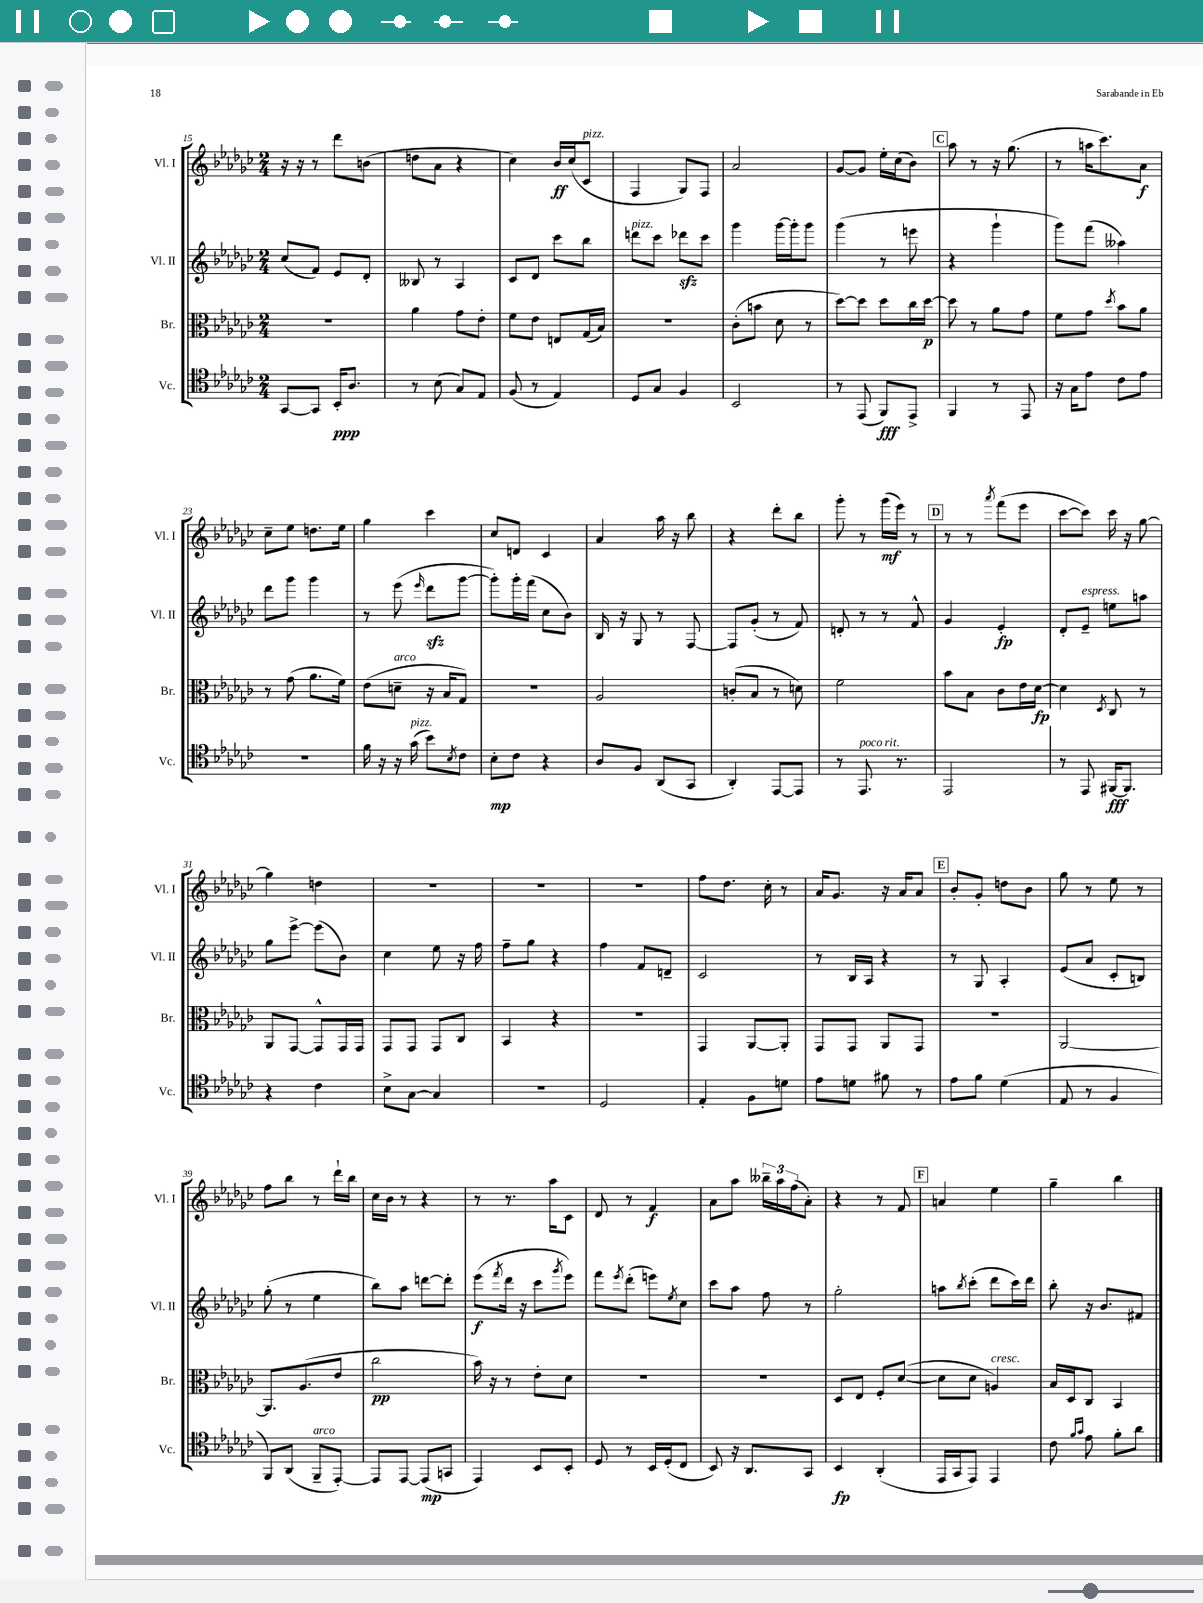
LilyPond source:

<<
\new StaffGroup <<
\new Staff = "s0" \with { instrumentName = "Vl. I" shortInstrumentName = "Vl. I" } {
    \clef treble \key ges \major \numericTimeSignature \time 2/4
    r16 r16 r8 des'''8 b'8( |
    d''8 aes'8 r4 |
    ces''4) bes'16\ff ces''16( ces'8^\markup { \italic "pizz." } |
    f4 ges8) f8 |
    aes'2 |
    ges'8~ ges'8 ees''16-. ces''16( bes'8) |
    \mark \markup { \box "C" } aes''8 r8 r16 ges''8.( |
    r8 a''16 ces'''8.) aes'8\f |
    ces''8-- ees''8 d''8. ees''16 |
    ges''4 ces'''4 |
    ces''8 d'8 ces'4 |
    aes'4 aes''16 r16 bes''8 |
    r4 des'''8-. bes''8 |
    ges'''8-. r8 ges'''16\mf( ees'''16) r8 |
    \mark \markup { \box "D" } r8 r8 \acciaccatura { aes'''8 } f'''8( ees'''8 |
    ces'''8~ ces'''8) ces'''16 r16 ges''8~ |
    ges''4 d''4 |
    R2 |
    R2 |
    R2 |
    f''8 des''8. ces''16-. r8 |
    aes'16 ges'8. r16 aes'16 aes'8 |
    \mark \markup { \box "E" } bes'8-. ges'8-. d''8 bes'8 |
    ges''8 r8 ees''8 r8 |
    f''8 bes''8 r8 des'''16-! bes''16 |
    ces''16 bes'16 r8 r4 |
    r8 r8. aes''16 ces'8 |
    des'8 r8 f'4\f |
    aes'8 aes''8 \tuplet 3/2 { beses''16-- aes''16 f''16( } aes'8-.) |
    r4 r8 f'8 |
    \mark \markup { \box "F" } a'4 ees''4 |
    ges''4-- bes''4 \bar "|." |
}
\new Staff = "s1" \with { instrumentName = "Vl. II" shortInstrumentName = "Vl. II" } {
    \clef treble \key ges \major \numericTimeSignature \time 2/4
    ces''8( f'8) ees'8 des'8-. |
    beses8 r8 aes4 |
    ces'8 des'8 ces'''8 bes''8 |
    d'''8^\markup { \italic "pizz." } ces'''8 des'''8\sfz ces'''8 |
    ges'''4 ges'''16~ ges'''16-. ges'''8 |
    ges'''4( r8 e'''8 |
    \mark \markup { \box "C" } r4 ges'''4-! |
    ges'''8) f'''8( aeses''4) |
    des'''8 ges'''8 ges'''4 |
    r8 ees'''8( \grace { ees'''16 } des'''8\sfz ges'''8~ |
    ges'''8-.) ges'''16-. f'''16( ces''8 bes'8) |
    bes16 r16 ges8 r8 f8~ |
    f8 ges'8-.( r8 f'8) |
    d'8-. r8 r8 f'8-^ |
    \mark \markup { \box "D" } ges'4 ees'4-.\fp |
    des'8-. ees'8--^\markup { \italic "espress." } e''8 a''8 |
    ges''8 ees'''8~-> ees'''8( bes'8) |
    ces''4 ees''8 r16 f''16 |
    f''8-- ges''8 r4 |
    f''4 f'8 d'8-- |
    ces'2 |
    r8 bes16 aes16 r4 |
    \mark \markup { \box "E" } r8 ges8 aes4-. |
    ees'8( aes'8 ces'8-. b8) |
    ges''8-.( r8 ees''4 |
    bes''8) aes''8 d'''8~ d'''8-. |
    ees'''8\f( \acciaccatura { f'''8 } des'''16 r16 ces'''8 \acciaccatura { ges'''8 } ees'''8) |
    f'''8 \acciaccatura { ees'''8 } des'''8-.( e'''8) \acciaccatura { ees''8 } ces''8 |
    ces'''8 aes''8 f''8 r8 |
    ges''2-. |
    \mark \markup { \box "F" } a''8 \acciaccatura { bes''8 } ces'''8-.( des'''8 ces'''16) des'''16 |
    bes''8-. r16 bes'8. fis'8 \bar "|." |
}
\new Staff = "s2" \with { instrumentName = "Br." shortInstrumentName = "Br." } {
    \clef alto \key ges \major \numericTimeSignature \time 2/4
    R2 |
    aes'4 ges'8 ees'8-. |
    f'8 ees'8 e8 ges16( bes16) |
    R2 |
    ces'8-.( b'8 des'8 r8 |
    des''8~) des''8 des''8 ces''16 des''16~\p |
    \mark \markup { \box "C" } des''8 r8 aes'8 ges'8 |
    f'8 ges'8 \acciaccatura { des''8 } bes'8 aes'8 |
    r8 ges'8( aes'8. f'16) |
    ees'8( d'8--^\markup { \italic "arco" } r16 bes16 ges8) |
    R2 |
    aes2 |
    c'8-.( bes8 r8 d'8) |
    f'2 |
    \mark \markup { \box "D" } bes'8 bes8 ces'8 ees'16 des'16~\fp |
    des'4 \acciaccatura { des8 } ces8 r8 |
    aes,8 ges,8~ ges,8-^ ges,16 ges,16 |
    ges,8 ges,8 ges,8 ces8 |
    bes,4 r4 |
    r2 |
    ges,4 aes,8~ aes,8-. |
    ges,8 ges,8 aes,8 ges,8 |
    \mark \markup { \box "E" } R2 |
    aes,2~ |
    aes,8. aes8.( ees'8 |
    ces''2\pp |
    bes'16) r16 r8 ees'8-. des'8 |
    R2 |
    R2 |
    des8 ees8 f8-. des'8~( |
    \mark \markup { \box "F" } des'8 des'8 a4^\markup { \italic "cresc." }) |
    bes16 des16 ces8 bes,4 \bar "|." |
}
\new Staff = "s3" \with { instrumentName = "Vc." shortInstrumentName = "Vc." } {
    \clef tenor \key ges \major \numericTimeSignature \time 2/4
    ges,8~ ges,8 bes,16-.\ppp aes8. |
    r8 bes8( ges8) ees8 |
    f8( r8 ees4) |
    des8 ges8 f4 |
    bes,2 |
    r8 ees,8( f,8\fff) ees,8-> |
    \mark \markup { \box "C" } f,4 r8 ees,8 |
    r16 ges16 ees'8 ces'8 ees'8 |
    R2 |
    f'16 r16 r16 ges'16^\markup { \italic "pizz." }( bes'8) \acciaccatura { bes8 } ces'8 |
    bes8-.\mp ces'8 r4 |
    aes8 f8 aes,8( ges,8 |
    aes,4-.) ees,8~ ees,8 |
    r8 ees,8.^\markup { \italic "poco rit." } r8. |
    \mark \markup { \box "D" } ees,2 |
    r8 ees,8 fis,16~\fff fis,8. |
    r4 ces'4 |
    bes8-> ges8~ ges4 |
    R2 |
    des2 |
    ees4-. f8 d'8 |
    ees'8 d'8 fis'8 r8 |
    \mark \markup { \box "E" } ees'8 f'8 des'4( |
    ees8 r8 f4 |
    f,8) aes,8( f,8--^\markup { \italic "arco" } ees,8~-.) |
    ees,8 ees,8~ ees,8\mp( g,8 |
    ees,4) bes,8 bes,8-. |
    des8 r8 bes,16 des16-.( ces8 |
    bes,8) r16 aes,8. ges,8 |
    bes,4\fp aes,4-.( |
    \mark \markup { \box "F" } ees,16 ges,16 ees,8) ees,4 |
    ces'8 \grace { f'16 ges'16 } ees'8 f'8-. aes'8 \bar "|." |
}
>>
>>
\layout { \context { \Score currentBarNumber = #15 } }
